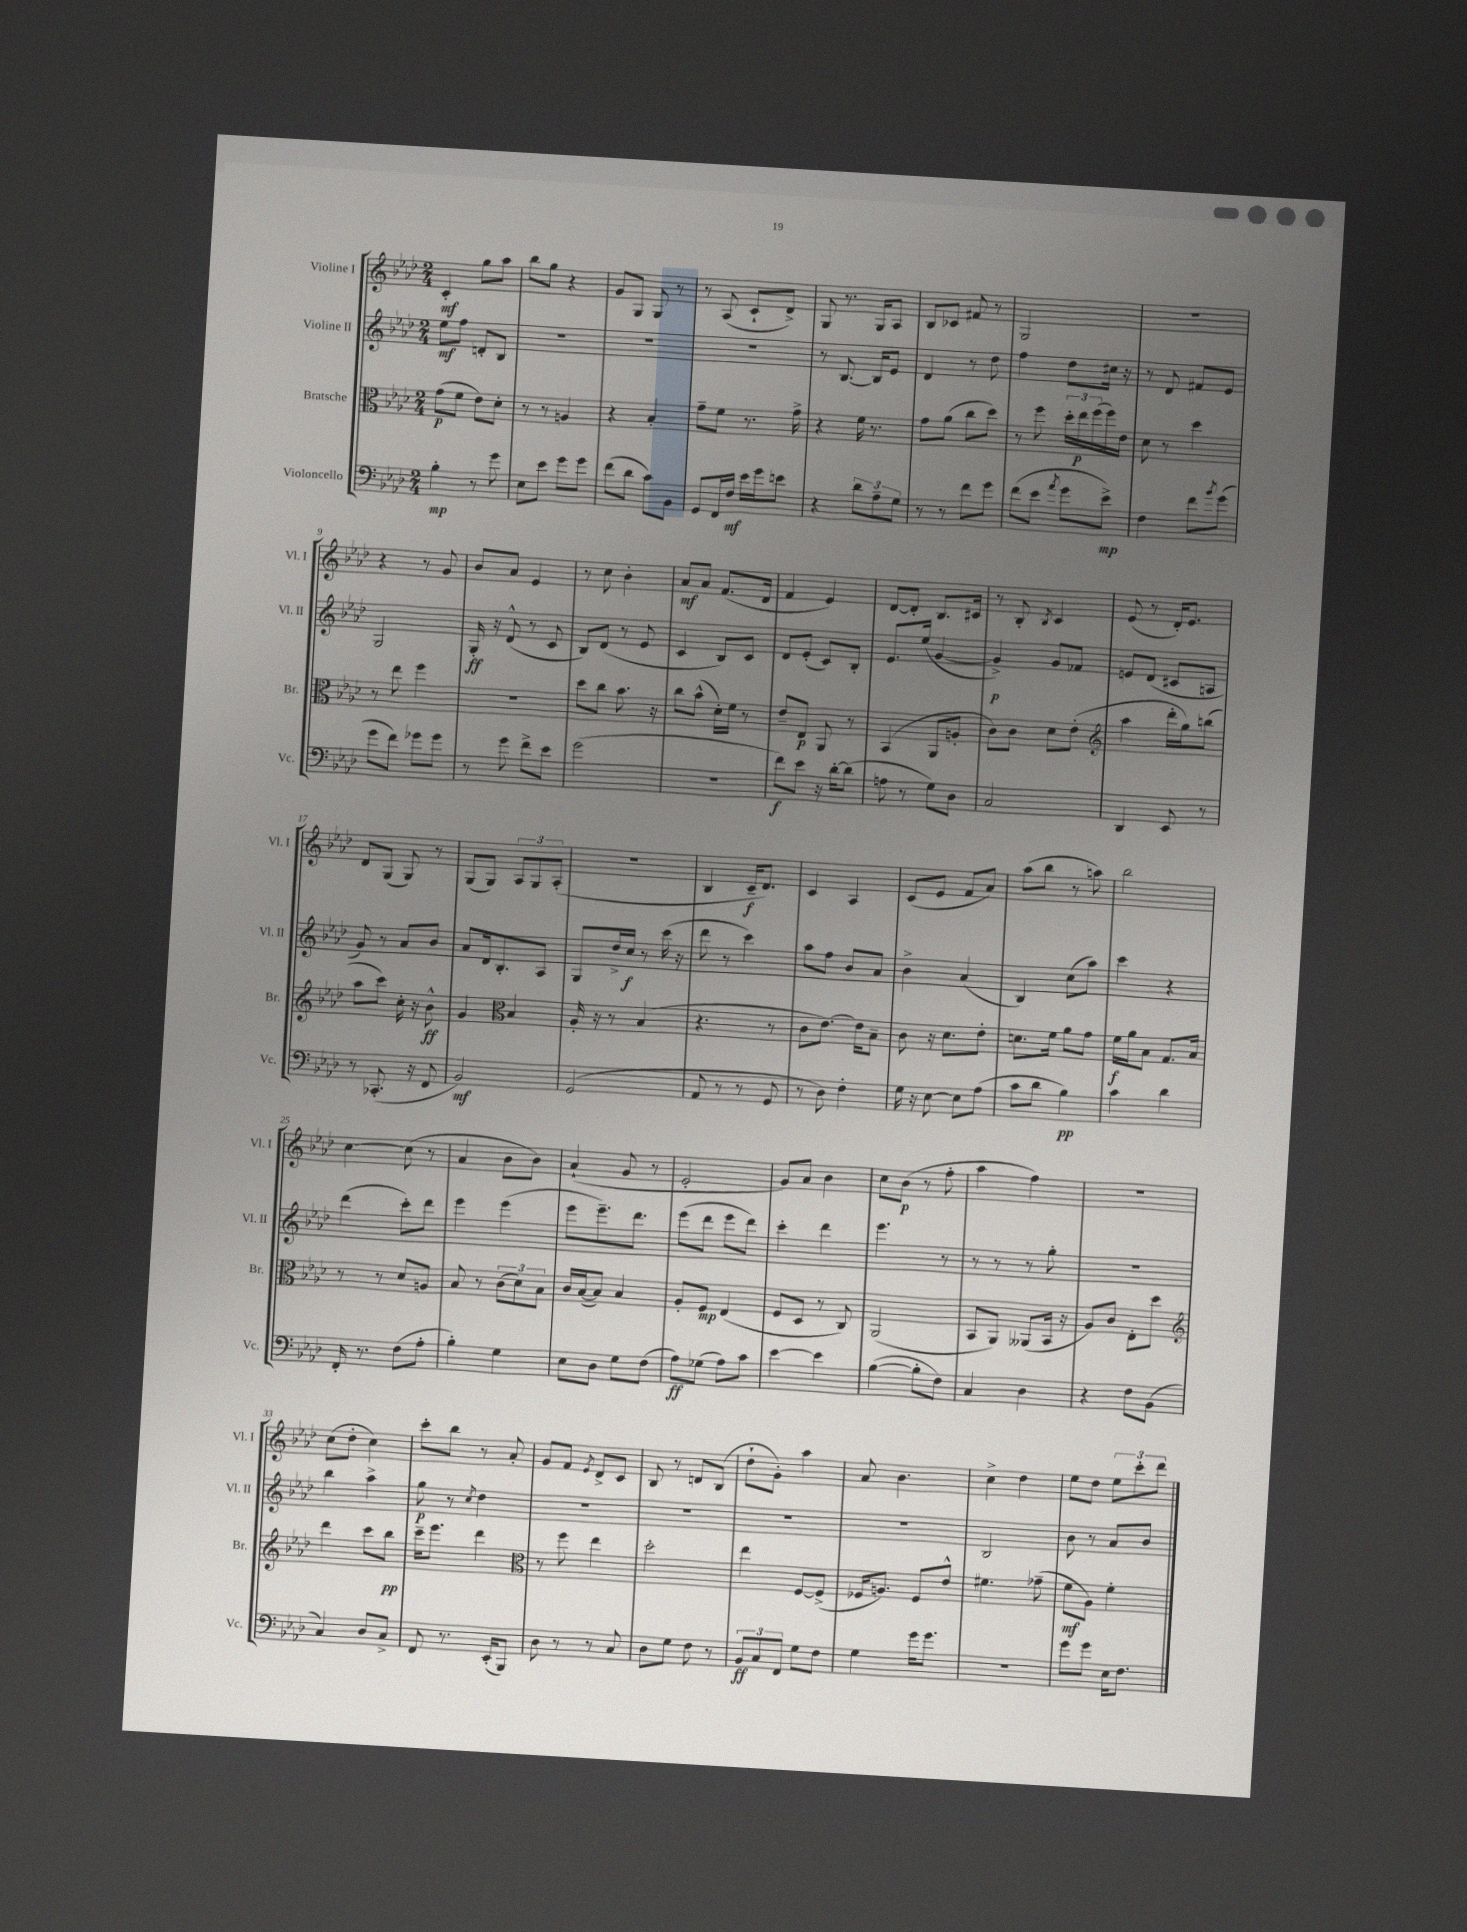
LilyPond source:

<<
\new StaffGroup <<
\new Staff = "s0" \with { instrumentName = "Violine I" shortInstrumentName = "Vl. I" } {
    \clef treble \key aes \major \numericTimeSignature \time 2/4
    c'4-.\mf g''8 aes''8 |
    bes''8 g''8 r4 |
    g'8 g8 g8 r8 |
    r8 aes8( c'8-! des'8->) |
    g8 r8. g16 aes8 |
    bes8 ces'8 fis'8 r8 |
    g2 |
    R2 |
    r4 r8 g'8 |
    bes'8 aes'8 ees'4 |
    r8 c''8 bes'4-. |
    aes'8\mf aes'8 f'8.( des'16 |
    f'4 ees'4) |
    des'8~ des'8-. bes8. cis'16 |
    r8 bes8-. \acciaccatura { bes8 } c'4 |
    ees'8( r8 des'16-.) ees'8. |
    des'8 g8( g8) r8 |
    g8( g8) \tuplet 3/2 { aes8 g8 aes8-.( } |
    R2 |
    bes4 c'16--\f des'8.) |
    c'4 aes4 |
    c'8( ees'8 f'8 aes'8) |
    aes''8( bes''8 r8 a''8) |
    bes''2 |
    c''4~ c''8( r8 |
    aes'4 bes'8 bes'8) |
    aes'4-!( g'8 r8 |
    ees'2-. |
    g'8) aes'8 bes'4 |
    c''8 bes'8\p( r8 f''8-. |
    aes''4 f''4) |
    R2 |
    c''8( des''8-. c''4) |
    c'''8-. bes''8 r8 aes'8-. |
    g'8 f'8 \acciaccatura { ees'8 } des'8-> c'8 |
    bes8 r8 d'8 bes8( |
    des''8-! g'8-.) aes''4 |
    aes'8 bes'4. |
    c''4-> des''4 |
    ees''8 des''8 \tuplet 3/2 { ees''8 c'''8-. des'''8 } \bar "|." |
}
\new Staff = "s1" \with { instrumentName = "Violine II" shortInstrumentName = "Vl. II" } {
    \clef treble \key aes \major \numericTimeSignature \time 2/4
    ees''8\mf f''8 d'8-. bes8 |
    R2 |
    R2 |
    R2 |
    r8 bes8.~ bes16 ees'8 |
    des'4 r8 des''8 |
    f''4 des''8 cis''16 r16 |
    r8 des'8 fis'8 ees'8 |
    g2 |
    g16-.\ff r16 des'8-^( r8 c'8 |
    bes8) des'8( r8 ees'8 |
    c'4 bes8) c'8 |
    des'8 ees'8-.( c'8) bes8-. |
    ees'8. ees''16( g'4~ |
    g'4->\p) g'8 fes'8 |
    e'8 des'8( cis'8 a8 |
    g'8) r8 aes'8 bes'8 |
    aes'8 des'16 bes8.-. aes8 |
    g8 des''16-> c''16\f r8 c'''16( r16 |
    des'''8 r8 c'''4) |
    aes''8 f''8 bes'8 aes'8 |
    bes'4-> aes'4( |
    bes4) c''8( aes''8) |
    c'''4 r4 |
    des'''4( c'''8-.) des'''8 |
    ees'''4 ees'''4( |
    ees'''8 ees'''8.--) des'''8. |
    ees'''8( des'''8 ees'''8 des'''8) |
    c'''4-. des'''4 |
    ees'''4. r8 |
    r8 r8 r8 g''8-. |
    r2 |
    bes''4 aes''4-> |
    g''8\p r8 \acciaccatura { c''8 } des''4 |
    R2 |
    R2 |
    R2 |
    R2 |
    bes2 |
    bes'8 r8 aes'8 bes'8 \bar "|." |
}
\new Staff = "s2" \with { instrumentName = "Bratsche" shortInstrumentName = "Br." } {
    \clef alto \key aes \major \numericTimeSignature \time 2/4
    g'8\p( f'8 ees'8) des'8-. |
    r8 r8 a4 |
    r4 bes4-. |
    g'8-- f'8 r8. g'16-> |
    r4 f'16 r8. |
    g'8 aes'8( c''8 des''8) |
    r8 f''8 \tuplet 3/2 { des''16-. ees''16\p f''16( } f''16) ees'16 |
    des'8 r8 des''4 |
    r8 ees''8 f''4 |
    r2 |
    des''8 c''8 bes'8. r16 |
    c''8 bes'8-^( des'16-.) f'16 r8 |
    ees'8-- ees8\p aes,8 r8 |
    bes,4( aes,8 a8-. |
    c'8) c'8 des'8 ees'8-.( |
    \clef treble aes''4 des'''16-. g''16) b''8( |
    aes''8 c'''8) c''16-. r16 bes'8-^\ff |
    g'4 \clef alto bes4 |
    aes16-. r16 r8 bes4( |
    r4. r8 |
    c'8 ees'8.~) ees'16 bes8-- |
    c'8 r16 des'8. ees'8-. |
    d'8. f'16 aes'8 g'8 |
    f'16\f aes'16 bes8 g8. bes16 |
    r8 r8 des'8 a8 |
    bes8 r8 \tuplet 3/2 { c'8( des'8) bes8 } |
    c'16 bes16~( bes8) bes4 |
    aes8-. f8\mp ees4( |
    f8 des8 r8 c8) |
    aes,2( |
    bes,8 aes,8) aeses,8( bes,16 r16 |
    aes8) c'8 ees8-. des''8 |
    \clef treble des'''4 c'''8 bes''8\pp |
    c'''16-- ees'''8. des'''4 |
    \clef alto r8 f''8 ees''4 |
    des''2-. |
    ees''4 f8~ f8->( |
    fes16 a8.) fes8 ees'8-^ |
    fis'4. ges'8--( |
    f'8\mf aes8) f'4-. \bar "|." |
}
\new Staff = "s3" \with { instrumentName = "Violoncello" shortInstrumentName = "Vc." } {
    \clef bass \key aes \major \numericTimeSignature \time 2/4
    bes4-.\mp r8 g'8 |
    ees8 ees'8 g'8 g'8 |
    f'8( des'8 c'8) bes,8 |
    g,8 f,16 f16\mf ees'16 g'16 e'8 |
    r4 \tuplet 3/2 { des'8 aes8-- g8 } |
    r8 r8 f'8 g'8 |
    f'8( ees'8 \acciaccatura { aes'8 } g'8 ees'8->\mp) |
    f4 f'8 \acciaccatura { bes'8 } g'8( |
    g'8 f'8) ges'8 ges'8 |
    r8 g'8 f'8-> ees'8 |
    g'2( |
    r2 |
    f'8\f) ees'8 r16 des'16~-. des'8( |
    a8 r8 g8) des8 |
    c2 |
    des,4 ees,8 r8 |
    r8 ces,8.-.( r16 f,8 |
    bes,2\mf) |
    g,2( |
    aes,8 r8 r8 g,8 |
    r8 des8) f4-. |
    g16 r16 ees8~ ees8 aes8( |
    c'8 des'8 bes4\pp) |
    c'4 des'4 |
    f,16-. r8. f8( aes8-. |
    bes4-.) g4 |
    ees8 des8 g8 f8( |
    aes8\ff) ges8( aes8) c'8 |
    ees'4~ ees'4 |
    bes4~( bes8-. f8) |
    c4 des4 |
    r4 f8 bes,8( |
    c4) des8 c8-> |
    f,8 r8. ees,16-.( bes,,8) |
    des8 r8 r8 c8 |
    des8 g8 f8 r8 |
    \tuplet 3/2 { bes,8\ff c8 f,8 } g8 f8 |
    g4 g'16 g'8. |
    R2 |
    g'8 g'8 ees16 f8. \bar "|." |
}
>>
>>
